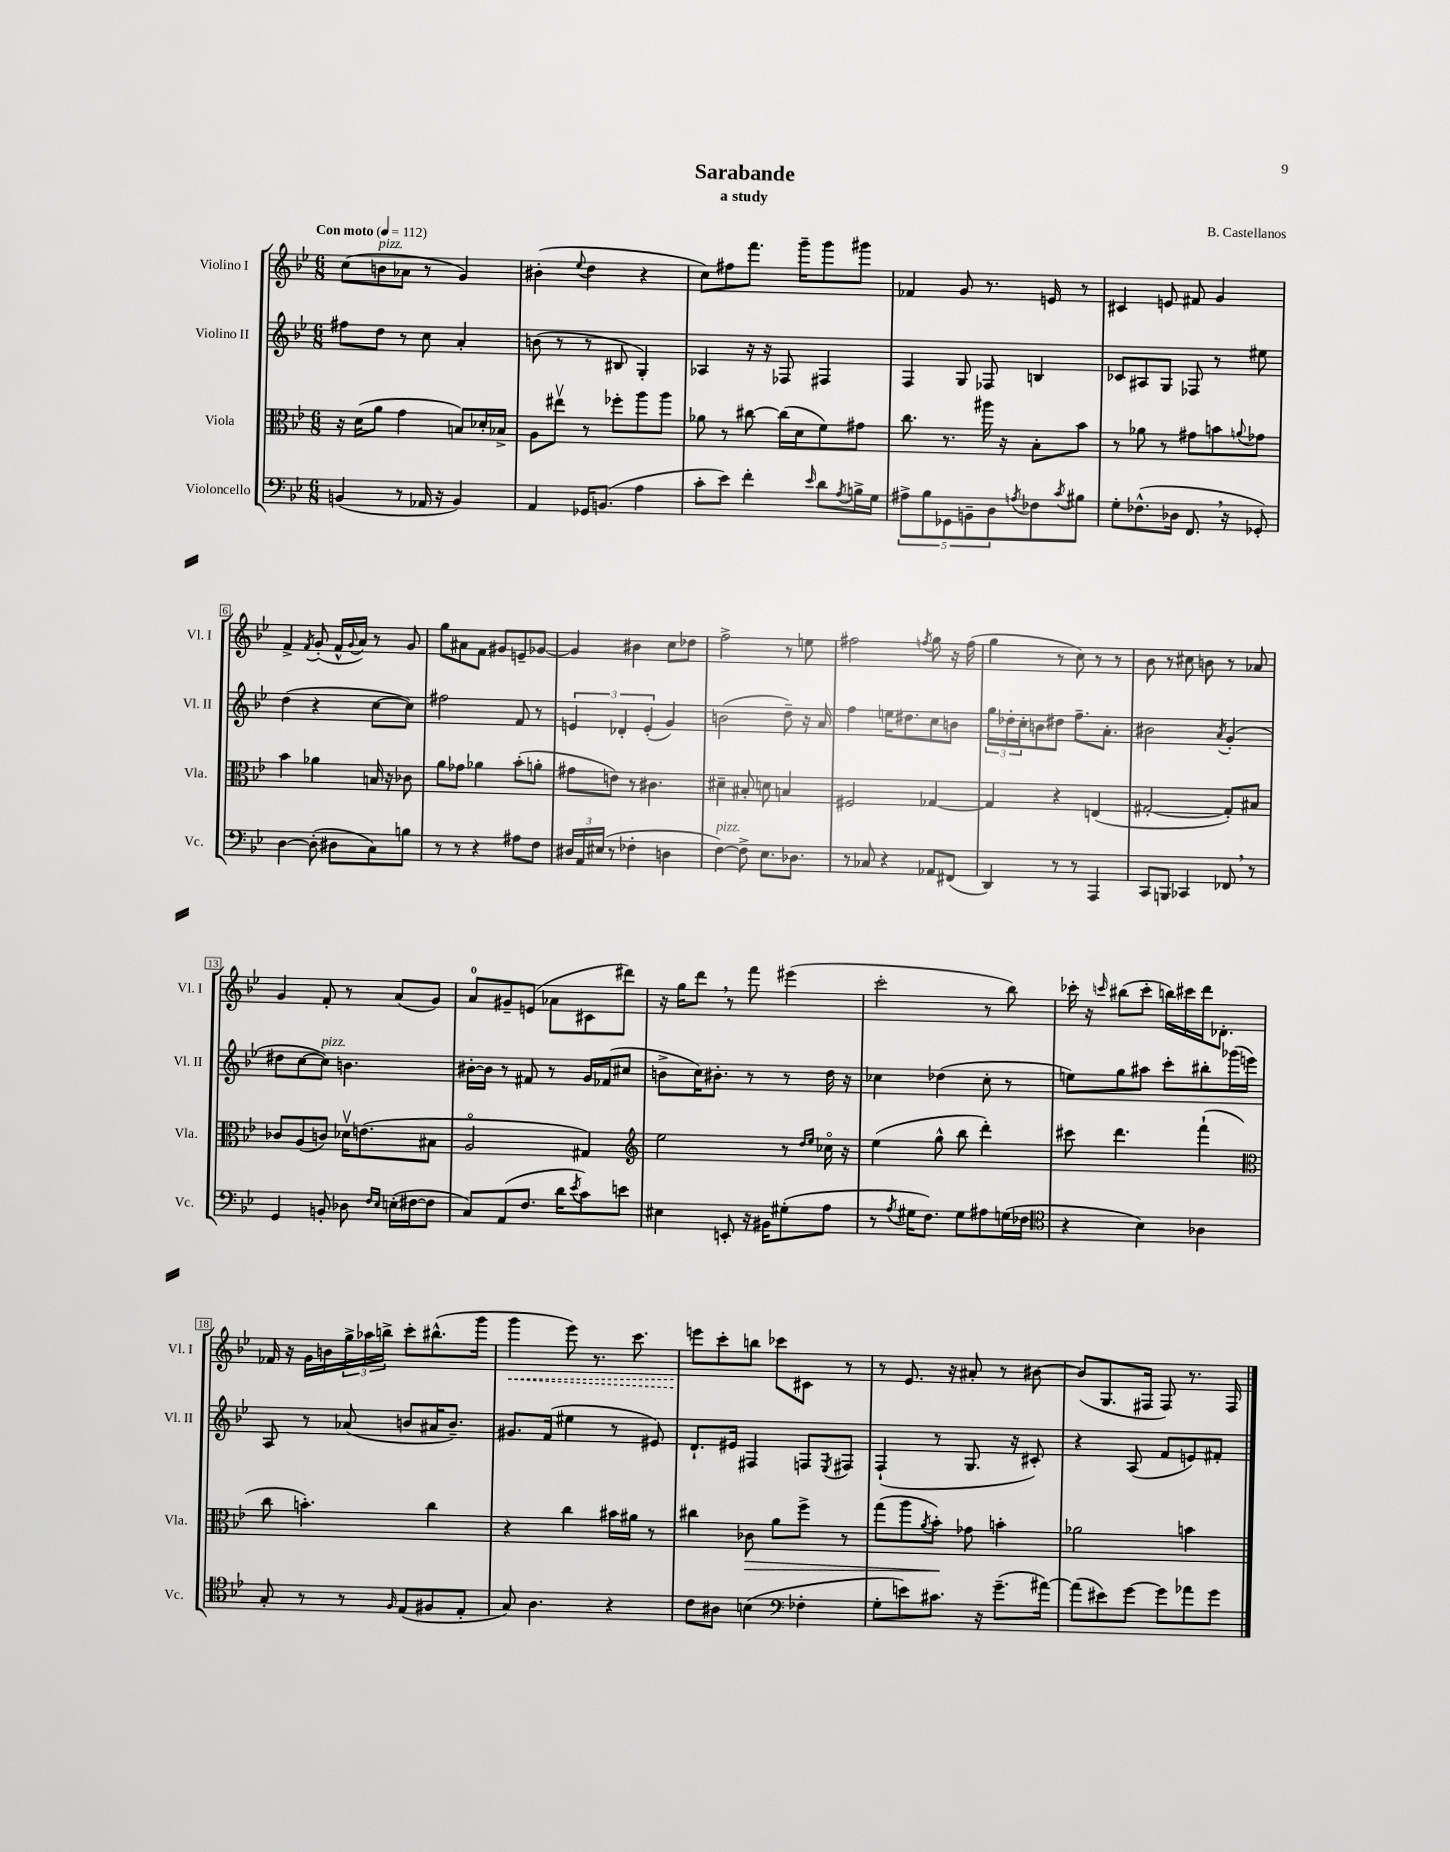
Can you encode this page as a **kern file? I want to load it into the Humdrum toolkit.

**kern	**kern	**kern	**kern
*staff4	*staff3	*staff2	*staff1
*clefF4	*clefC3	*clefG2	*clefG2
*k[b-e-]	*k[b-e-]	*k[b-e-]	*k[b-e-]
*M6/8	*M6/8	*M6/8	*M6/8
*MM112	*MM112	*MM112	*MM112
(4BB/	16r	8ff#\L	(8cc\L
.	(16d\LK	.	.
.	8a\J	8dd\J	8b\
8r	4g\	8r	8a-\J
16AA-/	.	8cc\	8r
16r	.	.	.
4BB/)	8B/L)	4a'/	4g/)
.	16d-'/L	.	.
.	16B-^/JJ	.	.
=	=	=	=
4AA/	8A\L	(8b\	(4b#'\
.	8ee#v\J	8r	.
.	.	.	8qqee-/
16GG-/LK	8r	8r	4dd\
(8.BB/J	.	.	.
.	8ff-'\L	8B#/	.
4A\	8aa\	4G'/)	4r
.	8aa\J	.	.
=	=	=	=
8c'\L	8a-\	4A-/	8cc\L)
8e-\J)	8r	.	8ff#\
4f'\	[8cc#\	16r	8.fff\J
.	.	16r	.
.	(16cc#\]LL	8F-/	.
.	16d\J	.	16ggg~\LK
16qqe-/	.	.	.
8d\L	8f\)	4F#/	8ggg\
8qA/	.	.	.
16B^\L	8g#\J	.	8ggg#\J
16G\JJ	.	.	.
=	=	=	=
10A#^\L	8.cc\	4F/	4f-/
10B-\	.	.	.
.	8.r	.	.
10GG-\	.	.	.
.	.	8G/	8g/
10BB~\	.	.	.
.	16aa#\	8F-/	8.r
10D\	.	.	.
.	16r	.	.
8qA/	.	.	.
8F-\	8B-'\L	4B/	.
.	.	.	16e/
8qc/	.	.	.
8B#\J	8b-\J	.	8r
=	=	=	=
8G'\L	8r	8c-/L	4c#/
(8.F-^^\	8a-\	8A#/	.
.	8r	8G/J	8e/
16D-\Jk	.	.	.
8.FF/	8g#\L	8F-/	8f#/
.	8b\	8r	4g/
16r	.	.	.
.	8qqa/	.	.
8GG-'/)	8g-\J	8ee#\	.
=	=	=	=
[4D\	4b-\	(4dd\	4f^/
.	.	.	8qf/
(8D'\]	4a-\	4r	(8g'/
8D#\L	.	.	16f^^/LL
.	.	.	8qqg/
.	.	.	16a/JJ)
8C\)	16B/	[8cc\L	8r
.	16r	.	.
8B\J	8c-\	8cc\]J)	8g/
=	=	=	=
8r	8a\L	2ff#\	8gg\L
8r	8g-\J	.	8a#\
4r	4a-\	.	8f\J
.	.	.	8g#/L
8A#\L	(8b-'\L	8f/	8e~/
8F\J	8a'\J	8r	[8g-/J
=	=	=	=
24D#/LL	8g#\L	6e/	4g-/]
24AA/	.	.	.
(24E#/JJ	.	.	.
8r	8e\J)	.	.
.	.	6d-'/	.
4F-'\	8r	.	4b#\
.	.	(6e'/	.
.	4.c#\	.	.
4D\	.	4g/)	8cc\L
.	.	.	8dd-\J
=	=	=	=
[4F\)	4d#~\	(2b\	2ff^\
8F^\]	8B#'/	.	.
8.E-\L	8d\	.	.
.	4B/	8dd~\)	8r
8.D-\J	.	.	.
.	.	16r	8ee\
.	.	16a/	.
=	=	=	=
8r	2F#/	4ff\	2ff#\
8C-/	.	.	.
4r	.	16ee\LK	.
.	.	8.dd#\	.
.	.	.	8qff/
8AA-/L	[4G-/	8cc\	8gg\
(8FF#/J	.	8b\J	16r
.	.	.	(16ff\
=	=	=	=
4DD/)	4G-/]	24gg\LL	4gg\
.	.	24dd-'\	.
.	.	24cc'\J	.
.	.	8b\	.
8r	4r	8dd#\J	8r
8r	.	8.ff~\L	8cc\)
4AAA/	(4E/	.	8r
.	.	8.a'\J	.
.	.	.	8r
=	=	=	=
8CC/L	[2G#'/	2b#\	8b-\
8BBB/J	.	.	8r
4CC-/	.	.	8cc#\
.	.	.	8b\
.	.	8qa/	.
8FF-/	8G#'/]L)	(4g'/	8r
8r	8B#/J	.	8a-/
=	=	=	=
4GG/	8c-/L	8dd#\L	4g/
.	(8A/	[8cc\	.
8BB'/	8c/J)	8cc\]J)	8f'/
8D-\	16d-v\LK	4.b\	8r
.	(8.e\	.	.
16qqF/LL	.	.	.
16qqE-/JJ	.	.	.
(16E'\LL	.	.	(8a/L
[16F#\J	.	.	.
8F#\]J	8B#\J	.	8g/J)
=	=	=	=
8C/L)	2Ao/	[16b#'\LL	8a/L
.	.	16b#\]JJ	.
(8AA/	.	8r	8g#~/
8.F/J	.	8f#/	(8e/J
.	.	8r	8a-\L
16d\LK	.	.	.
8qe-/	.	.	.
8c\)	4G#/)	16g/LL	8c#\
.	.	(16f-/J	.
8e\J	.	8cc#/J	8ddd#\J)
=	=	=	=
*	*clefG2	*	*
4E#\	2ee-\	8b^\L	16r
.	.	.	16gg\LK
.	.	16cc\K)	8ddd\J
.	.	8.b#'\J	.
8EE'/	.	.	8r
16r	.	8r	8fff\
16BB#\LK	.	.	.
(8G#'\	8r	8r	(4eee#\
.	16qqdd/LL	.	.
.	16qqee-/JJ	.	.
8A\J	16cc-o\	16dd\	.
.	16r	16r	.
=	=	=	=
8r	(4ee-\	4cc-\	2ccc'\
8qA/	.	.	.
16G#\LK	.	.	.
8.F\J)	.	.	.
.	8gg^^\	(4dd-\	.
8G#\L	8bb-\	.	.
8A#\	4ddd'\)	8cc-'\	8r
(16G\L	.	8r	8bb-\)
16F-\JJ	.	.	.
=	=	=	=
*clefC4	*	*	*
4r	8ccc#\	8ee\L)	16ccc-'\
.	.	.	16r
.	.	.	16qqccc/
.	4.ddd\	8gg\	(8bb#\L
4B-\)	.	8aa#\J	8ccc'\J
.	.	8ccc'\L	16bb\LL)
.	.	.	16ccc#\
4A-\	(4fff`\	8bb#'\	16ddd\J
.	.	.	8.d-'\J
.	.	(16ggg-\L	.
.	.	16eee\JJ)	.
=	=	=	=
*	*clefC3	*	*
8G'/	8cc\	8A/	16f-/
.	.	.	16r
8r	4.b'\)	8r	16g\LL
.	.	.	16b\
8r	.	(8a-/	24gg^\
.	.	.	24aa-\
.	.	.	24bb^\JJ
16qqF/	.	.	.
(8E-/L	.	8b/L	8ccc'\L
8F#/	4cc\	16a#/K	(8.bb#^^\
.	.	8.b~/J)	.
8E-'/J	.	.	.
.	.	.	16ggg\Jk
=	=	=	=
8G/)	4r	8.g#/L	4ggg\
4.A\	.	.	.
.	.	(16f/Jk	.
.	4cc\	4ee#\	8eee-\)
.	.	.	8.r
4r	16b#\LL	8r	.
.	16a#\JJ	.	8.ccc\
.	8r	8e#/)	.
=	=	=	=
8c\L	4cc#\	8.d`/L	8eee\L
8A#\J	.	.	8ccc'\
.	.	16e#/Jk	.
(4B\	8c-\	4F#/	8bb\J
.	8a\L	.	8ccc-\L
*clefF4	*	*	*
4F-'\	8ff^\J	8F/L	8c#\J
.	.	8qE-/	.
.	8r	8F#/J	8r
=	=	=	=
8G'\L	(8gg\L	(4F`/	8r
8e\)	8aa\	.	8.e-/
.	8qa/	.	.
8.c#\J	8b-'\J)	8r	.
.	.	.	16r
.	8g-\	8.G/	8a#'/
16r	.	.	.
(8.g~\L	4b'\	.	8r
.	.	16r	.
.	.	8c#'/)	[8b#\
[16a#\Jk)	.	.	.
=	=	=	=
(8a#\]L	2a-\	4r	(8b#/]L
8e#\)	.	.	8.G/
[8g\J	.	(8A/	.
.	.	.	16F#/Jk
8g\]L	.	8f/L	8F#/)
8a-\	4b\	8e/)	8.r
8g\J	.	8f#'/J	.
.	.	.	16F#/
==	==	==	==
*-	*-	*-	*-
